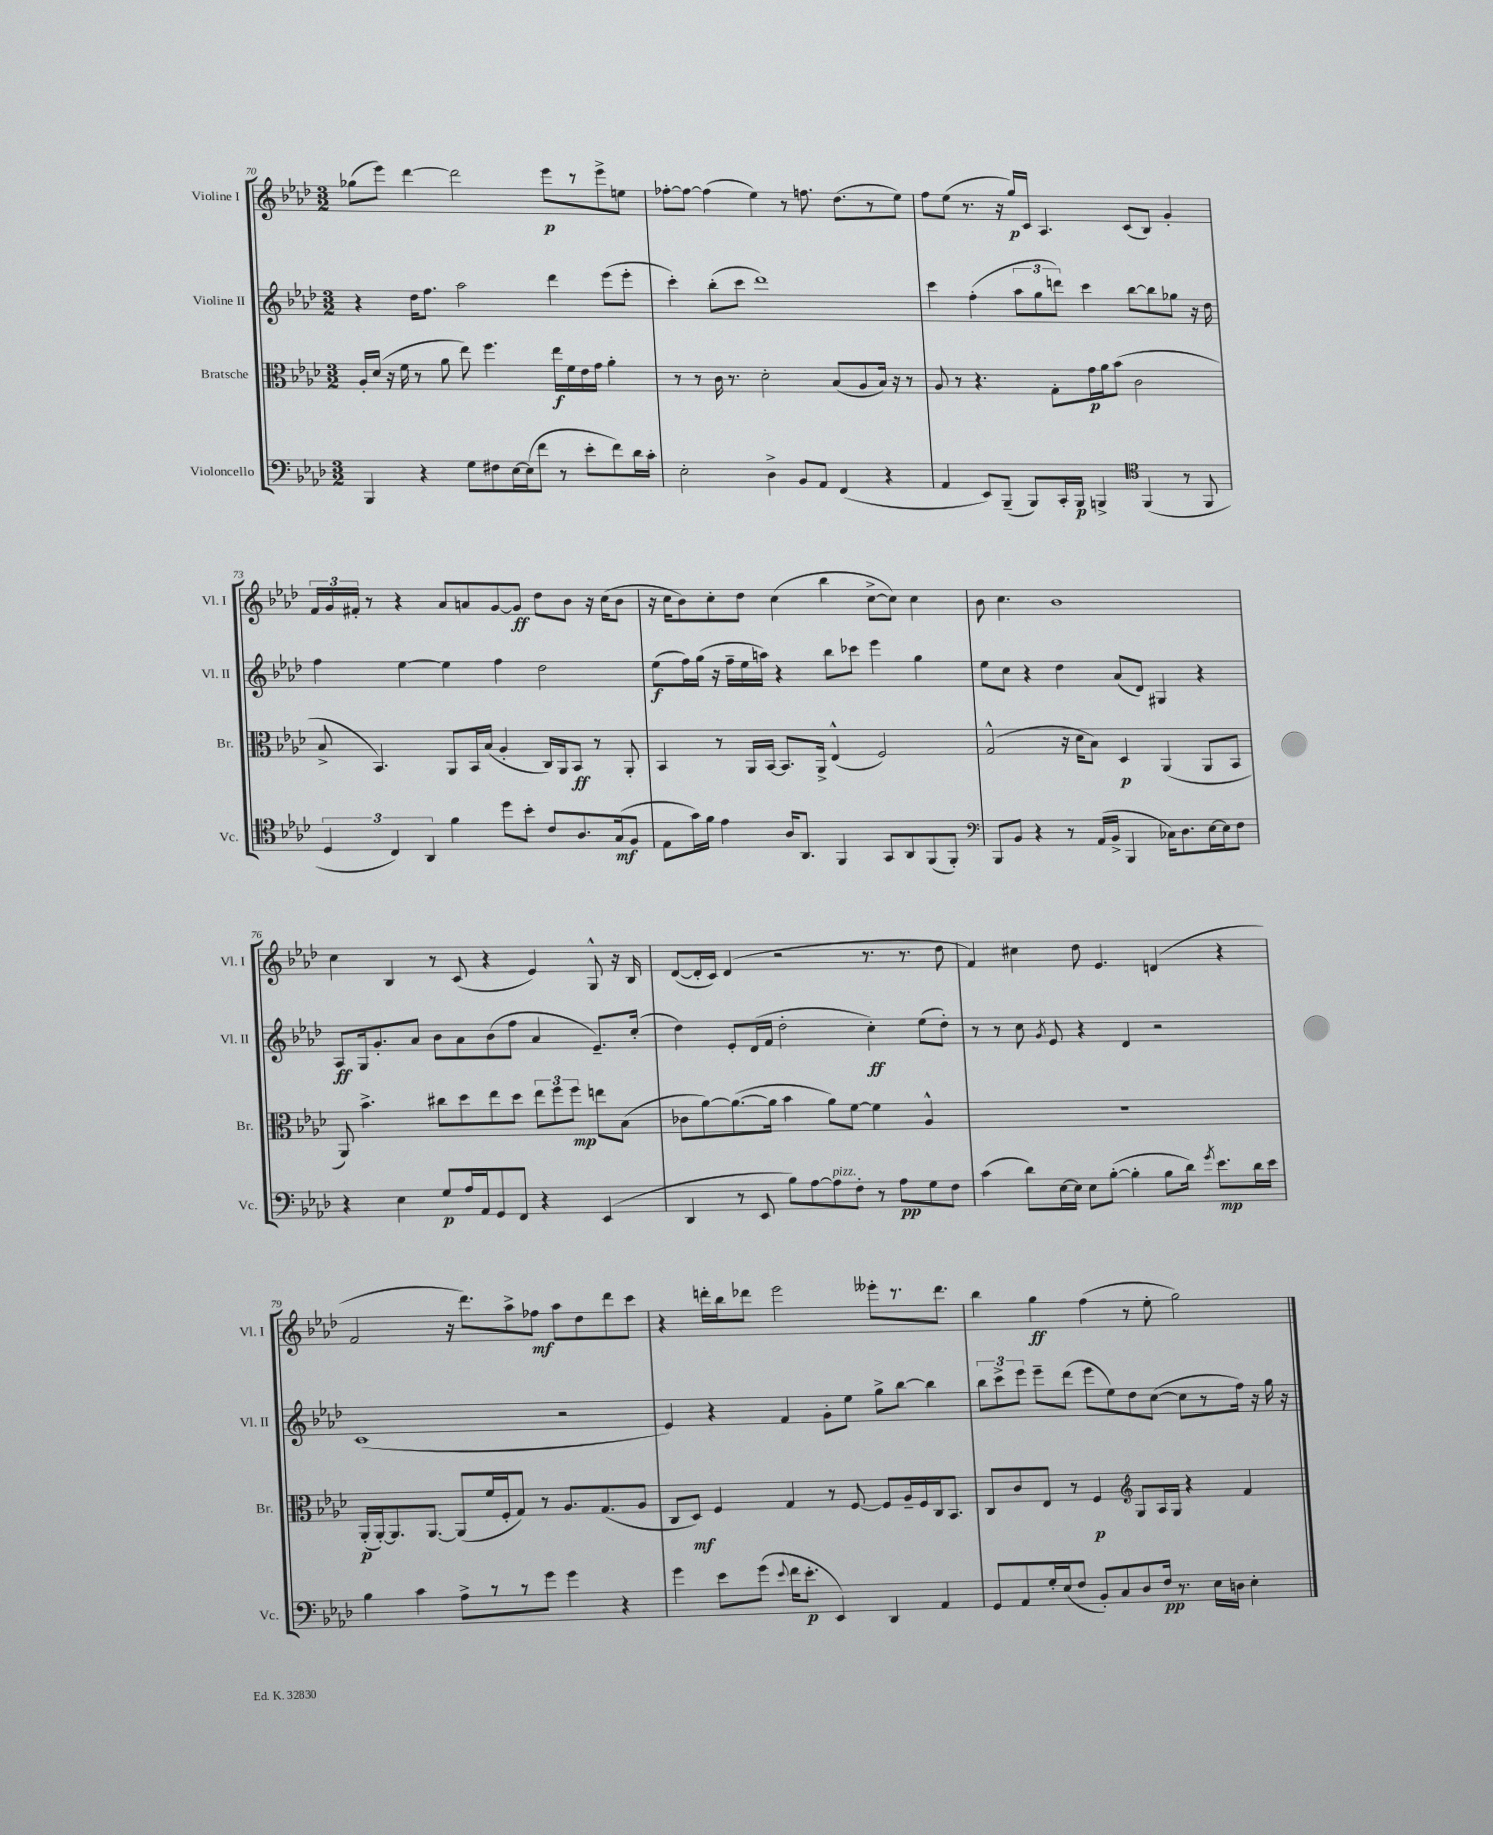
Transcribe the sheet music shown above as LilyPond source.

<<
\new StaffGroup <<
\new Staff = "s0" \with { instrumentName = "Violine I" shortInstrumentName = "Vl. I" } {
    \clef treble \key aes \major \numericTimeSignature \time 3/2
    \autoBeamOff ges''8[( ees'''8]) des'''4~ des'''2 ees'''8[\p r8 ees'''8-> e''8] |
    fes''8[~-. fes''8]~ fes''4( ees''4) r8 f''8. des''8.[( r8 ees''8]) |
    f''8[ ees''8]( r8. r16 g''16[\p) c'16] aes4. c'8[( bes8]) g'4-. |
    \tuplet 3/2 { f'16[ g'16 fis'16]-. } r8 r4 aes'8[ a'8 g'8~ g'8]\ff des''8[ bes'8] r16 c''16[( bes'8] |
    r16 c''16[ bes'8) c''8-. des''8] c''4( bes''4 c''8[~-> c''8]) c''4 |
    bes'8 c''4. bes'1 |
    c''4 bes4 r8 c'8( r4 ees'4) g8-^ r16 bes16 |
    des'8[~( des'16-. c'16]) des'4( r2 r8. r8. des''8 |
    f'4) cis''4 des''8 ees'4. d'4( r4 |
    f'2 r16 des'''8.[) aes''8-> fes''8]\mf aes''8[ des''8 des'''8 c'''8] |
    r4 d'''16[-. bes''16 des'''8] ees'''2 eeses'''8[-. r8. des'''8.] |
    bes''4 g''4\ff f''4( r8 ees''8-. g''2) \bar "|." |
}
\new Staff = "s1" \with { instrumentName = "Violine II" shortInstrumentName = "Vl. II" } {
    \clef treble \key aes \major \numericTimeSignature \time 3/2
    \autoBeamOff r4 des''16[ f''8.] aes''2 des'''4 ees'''8[( ees'''8]-. |
    c'''4-.) bes''8[-.( c'''8] des'''1) |
    c'''4 f''4-.( \tuplet 3/2 { aes''8[ g''8 d'''8]) } c'''4 bes''8[~ bes''8 ges''8] r16 des''16 |
    f''4 ees''4~ ees''4 f''4 des''2 |
    ees''8[\f( f''16) g''16]( r16 f''16[-- ees''16 a''16]) r4 bes''8[ ces'''8] ees'''4 g''4 |
    ees''8[ c''8] r4 des''4 aes'8[( des'8]) gis4 r4 |
    aes8[\ff g16 g'8.-. aes'8] bes'8[ aes'8 bes'8( f''8] aes'4 ees'8.[--) c''16]-.( |
    des''4) ees'8[-. des'16( f'16] des''2-. c''4-.\ff) ees''8[( des''8]-.) |
    r8 r8 c''8 \acciaccatura { g'8 } ees'8 r4 des'4 r2 |
    c'1( r2 |
    ees'4) r4 f'4 g'8[-. ees''8] g''8[-> bes''8]~ bes''4 |
    \tuplet 3/2 { bes''8[ c'''8-> ees'''8] } ees'''8[-- des'''8]( ees'''8[ ees''8) des''8 c''8]~( c''8[ r8 f''16]) r16 g''16 r16 \bar "|." |
}
\new Staff = "s2" \with { instrumentName = "Bratsche" shortInstrumentName = "Br." } {
    \clef alto \key aes \major \numericTimeSignature \time 3/2
    \autoBeamOff aes16[-. des'16]( r16 f'16 r8 aes'8 ees''8) f''4. ees''16[\f f'16 ees'16 g'16] aes'4-. |
    r8 r8 c'16 r8. des'2-. bes8[( aes8 bes16]) r16 r8 |
    aes8 r8 r4. g8[-. g'16\p aes'16 bes'8]( c'2 |
    bes8-> bes,4.) aes,8[ bes,16 bes16]( aes4-. c16[) aes,16 bes,8]\ff r8 aes,8-. |
    bes,4 r8 aes,16[ bes,16]~ bes,8.[ aes,16]-> ees4-^( f2) |
    g2-^( r16 des'16[ bes8]) des4\p aes,4( aes,8[ bes,8] |
    aes,8) bes'4.-> cis''8[ des''8 ees''8 des''8] \tuplet 3/2 { ees''8[ f''8 f''8]\mp } e''8[ bes8]( |
    ces'8[ aes'8~) aes'8.~( aes'16] bes'4 aes'8[) f'8]~ f'4 aes4-^ |
    R1. |
    aes,16[-.\p( aes,16~-.) aes,8. aes,8.]~ aes,8[( f'16 f16-. g8]) r8 aes8.[ g8.( aes8] |
    c8[ des8]\mf) f4 g4 r8 f8~ f8[ aes16-- f16 c16 bes,8.] |
    c8[ c'8 ees8] r8 f4\p \clef treble g8[ aes16 g16] r4 f'4 \bar "|." |
}
\new Staff = "s3" \with { instrumentName = "Violoncello" shortInstrumentName = "Vc." } {
    \clef bass \key aes \major \numericTimeSignature \time 3/2
    \autoBeamOff bes,,4 r4 g8[ fis8 ees16~ ees16( f'8] r8 ees'8[-. f'8) des'16 c'16]-. |
    ees2-. des4-> bes,8[ aes,8] f,4( r4 |
    aes,4 ees,8[) bes,,8]--( bes,,8[) c,16-. bes,,16]\p b,,4-> \clef tenor f,4( r8 f,8 |
    \tuplet 3/2 { des4 c4) aes,4 } f'4 des''8[ bes'8]-. c'8[ aes8. g16\mf( f8] |
    ees8[ g'16) f'16] ees'4 aes16[ aes,8.] f,4 g,8[ aes,8 f,8( f,8]-.) |
    \clef bass bes,,8[ bes,8] r4 r8 aes,16[( bes,16]-> bes,,4 ces16[) des8. ees16~ ees16 f8] |
    r4 ees4 g8[\p aes16 aes,16 g,8 f,8] r4 ees,4( |
    des,4 r8 ees,8 bes8[) aes8~ aes8^\markup { \italic "pizz." } f8]-. r8 aes8[\pp g8 f8] |
    c'4( des'8[) ees16~ ees16] ees8[ bes8]~-.( bes4-. bes8[ des'16]) \acciaccatura { g'8 } ees'8.[\mp des'16 ees'16] |
    bes4 c'4 aes8[-> r8 r8 g'8] g'4 r4 |
    g'4 ees'8[ g'8]( \appoggiatura { ees'8 } f'16[ ees'8.]-.\p ees,4) des,4 aes,4 |
    g,8[ aes,8 g16-. ees16( f8] bes,8[-.) c8 des8 f16]\pp r8. ees16[ d16] ees4-. \bar "|." |
}
>>
>>
\layout { \context { \Score currentBarNumber = #70 } }
